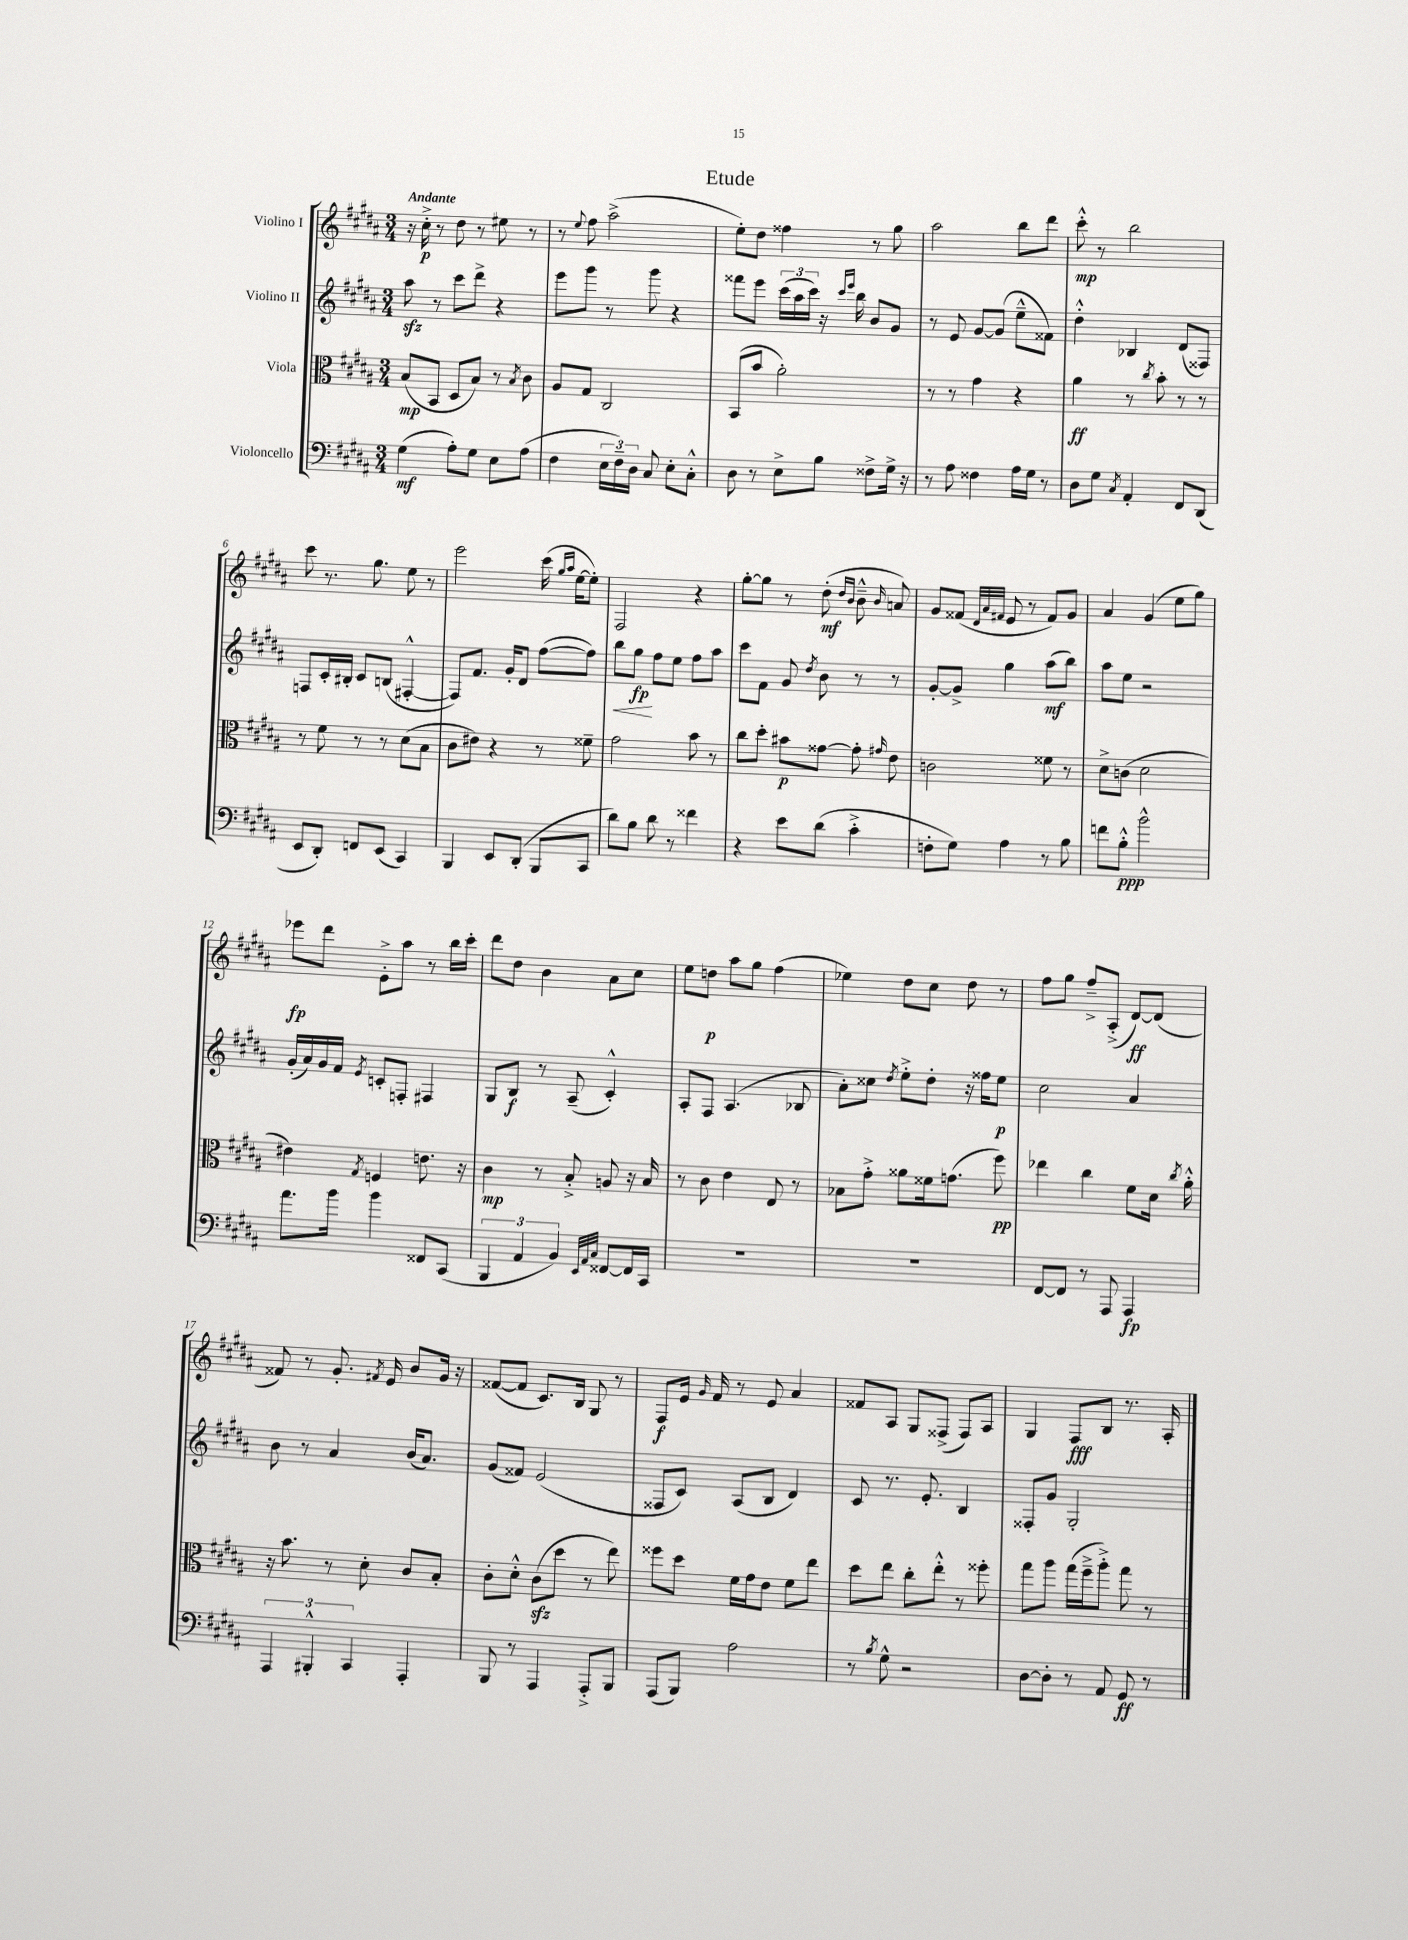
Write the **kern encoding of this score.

**kern	**dynam	**kern	**dynam	**kern	**dynam	**kern	**dynam
*part4	*part4	*part3	*part3	*part2	*part2	*part1	*part1
*staff4	*staff4	*staff3	*staff3	*staff2	*staff2	*staff1	*staff1
*I"Violoncello	*	*I"Viola	*	*I"Violino II	*	*I"Violino I	*
*clefF4	*	*clefC3	*	*clefG2	*	*clefG2	*
*k[f#c#g#d#a#]	*	*k[f#c#g#d#a#]	*	*k[f#c#g#d#a#]	*	*k[f#c#g#d#a#]	*
*M3/4	*	*M3/4	*	*M3/4	*	*M3/4	*
=1	=1	=1	=1	=1	=1	=1	=1
!	!	!	!	!	!	!LO:TX:a:B:t=Andante	!
(4G#\	mf	(8B/L	mp	8aa#zz\	.	16r	.
.	.	.	.	.	.	16cc#'^\	p
.	.	8BB/J	.	8r	.	8r	.
8A#'\L)	.	8D#/L	.	8ccc#\L	.	8dd#\	.
8G#\J	.	8B/J)	.	8ddd#^\J	.	8r	.
8E\L	.	8r	.	4r	.	8ee#X\	.
.	.	8qB/	.	.	.	.	.
(8A#\J	.	8c#\	.	.	.	8r	.
=2	=2	=2	=2	=2	=2	=2	=2
4F#\	.	8A#/L	.	8eee\L	.	8r	.
.	.	.	.	.	.	8qqee/	.
.	.	8G#/J	.	8ggg#\J	.	8ff#\	.
24E\LL	.	2C#/	.	8r	.	(2aa#^\	.
24F#~\)	.	.	.	.	.	.	.
24D#\JJ	.	.	.	.	.	.	.
8C#/	.	.	.	8ggg#\	.	.	.
8E'\L	.	.	.	4r	.	.	.
8C#'^^\J	.	.	.	.	.	.	.
=3	=3	=3	=3	=3	=3	=3	=3
8D#\	.	(8BB/L	.	8fff##X\L	.	8ee'\L)	.
8r	.	8b/J	.	8eee\J	.	8dd#\J	.
8E^\L	.	2a#'\)	.	(24ccc#\LL	.	4ff##X\	.
.	.	.	.	24aa#\	.	.	.
.	.	.	.	24ccc#\JJ)	.	.	.
8B\J	.	.	.	16r	.	.	.
.	.	.	.	16qqccc#/LL	.	.	.
.	.	.	.	16qqeee/JJ	.	.	.
.	.	.	.	16bb\	.	.	.
8F##X^\L	.	.	.	8b/L	.	8r	.
16G#^\Jk	.	.	.	8g#/J	.	8gg#\	.
16r	.	.	.	.	.	.	.
=4	=4	=4	=4	=4	=4	=4	=4
8r	.	8r	.	8r	.	2aa#\	.
8A#\	.	8r	.	8e/	.	.	.
4F##X\	.	4g#\	.	[8g#/L	.	.	.
.	.	.	.	(8g#/J]	.	.	.
16A#\LL	.	4r	.	8ee~^^\L	.	8bb\L	.
16G#\JJ	.	.	.	.	.	.	.
8r	.	.	.	8f##X\J)	.	8ddd#\J	.
=5	=5	=5	=5	=5	=5	=5	=5
8D#\L	.	4a#\	ff	4dd#'^^\	.	8ccc#'^^\	mp
8G#\J	.	.	.	.	.	8r	.
8qC#/	.	.	.	.	.	.	.
4AA#'/	.	8r	.	4B-X/	.	2bb\	.
.	.	8qcc#/	.	.	.	.	.
.	.	8b'\	.	.	.	.	.
8FF#/L	.	8r	.	(8d#/L	.	.	.
(8DD#/J	.	8r	.	8F##X/J)	.	.	.
!!LO:LB:g=z
=6	=6	=6	=6	=6	=6	=6	=6
8EE/L	.	8r	.	8Fn/L	.	8ccc#\	.
8DD#'/J)	.	8f#\	.	16c#'/L	.	8.r	.
.	.	.	.	16B#X'/JJ	.	.	.
8FFn/L	.	8r	.	8c#/L	.	.	.
.	.	.	.	.	.	8.gg#\	.
(8EE/J	.	8r	.	(8Bn/J	.	.	.
4CC#/)	.	(8d#\L	.	[4F#X'^^/	.	8ee\	.
.	.	8B\J	.	.	.	8r	.
=7	=7	=7	=7	=7	=7	=7	=7
4BBB/	.	8c#\L	.	8F#/L])	.	2eee\	.
.	.	8e#X\J)	.	8.f#/J	.	.	.
8EE/L	.	4r	.	.	.	.	.
.	.	.	.	16g#'/KL	.	.	.
(8DD#'/J	.	.	.	8d#/J	.	.	.
8BBB/L	.	8r	.	([8ff#\L	.	(16ccc#\	.
.	.	.	.	.	.	16qqgg#/LL	.
.	.	.	.	.	.	16qqaa#/JJ	.
.	.	.	.	.	.	[16ee\KL	.
8CC#/J	.	8f##X~\	.	8ff#\J])	.	8ee'\J])	.
=8	=8	=8	=8	=8	=8	=8	=8
!	!	!	!	!	!LO:HP:b	!	!
8d#\L)	.	2g#\	.	8bb\L	<	2F#/	.
8B\J	.	.	.	8gg#\J	fp	.	.
8d#\	.	.	.	8ff#\L	[	.	.
8r	.	.	.	8ee\J	.	.	.
4f##X\	.	8b\	.	8ff#\L	.	4r	.
.	.	8r	.	8aa#\J	.	.	.
=9	=9	=9	=9	=9	=9	=9	=9
4r	.	8cc#\L	.	8ccc#\L	.	[8gg#'\L	.
.	.	8dd#'\J	.	8f#\J	.	8gg#\J]	.
8e\L	.	8b#X\L	p	8g#/	.	8r	.
.	.	.	.	8qdd#/	.	.	.
(8d#\J	.	[8g##X\J	.	8b\	.	(8dd#'\	mf
.	.	.	.	.	.	16qqdd#/LL	.
.	.	.	.	.	.	16qqb/JJ	.
4c#'^\	.	8g##'\]	.	8r	.	8b~^^\	.
.	.	16qqg#X/	.	.	.	16qqb/	.
.	.	8e\	.	8r	.	8an/)	.
=10	=10	=10	=10	=10	=10	=10	=10
8Fn'\L	.	2cn\	.	[8g#'/L	.	8g#/L	.
8G#\J)	.	.	.	8g#^/J]	.	(8f##X/J	.
.	.	.	.	.	.	32qqd#/LLL	.
.	.	.	.	.	.	32qqa#/	.
.	.	.	.	.	.	32qqf#X/JJJ	.
4A#\	.	.	.	4gg#\	.	8e/	.
.	.	.	.	.	.	8r	.
8r	.	8f##X\	.	(8aa#\L	mf	8f#/L)	.
8B\	.	8r	.	8bb\J)	.	8g#/J	.
=11	=11	=11	=11	=11	=11	=11	=11
8fn\L	.	8d#^\L	.	8aa#\L	.	4a#/	.
8B'^^\J	ppp	(8cn\J	.	8ee\J	.	.	.
2b^^\	.	2d#\	.	2r	.	(4g#/	.
.	.	.	.	.	.	8ee\L	.
.	.	.	.	.	.	8gg#\J)	.
!!LO:LB:g=z
=12	=12	=12	=12	=12	=12	=12	=12
8.a#\L	.	4e#X\)	.	(16g#'/LL	.	8eee-X\L	fp
.	.	.	.	16a#/)	.	.	.
.	.	.	.	16g#/	.	8ddd#\J	.
16b\Jk	.	.	.	16f#/JJ	.	.	.
.	.	8qG#/	.	8qe/	.	.	.
4b\	.	4Fn/	.	8cn'/L	.	8e'^\L	.
.	.	.	.	8Fn'/J	.	8aa#\J	.
8FF##X/L	.	8.en\	.	4F#X/	.	8r	.
(8CC#/J	.	.	.	.	.	16bb\LL	.
.	.	16r	.	.	.	16ccc#'\JJ	.
=13	=13	=13	=13	=13	=13	=13	=13
6BBB/	.	4c#\	mp	8G#/L	.	8ddd#\L	.
.	.	.	.	8B/J	f	8dd#\J	.
6AA#/	.	.	.	.	.	.	.
.	.	8r	.	8r	.	4b\	.
6BB/)	.	.	.	.	.	.	.
.	.	8B'^/	.	(8A#~/	.	.	.
32qqEE/LLL	.	.	.	.	.	.	.
32qqAA#/	.	.	.	.	.	.	.
32qqC#/JJJ	.	.	.	.	.	.	.
[8FF##X/L	.	8An/	.	4c#'^^/)	.	8a#\L	.
16FF##/L]	.	16r	.	.	.	8cc#\J	.
16CC#/JJ	.	16B/	.	.	.	.	.
=14	=14	=14	=14	=14	=14	=14	=14
2.r	.	8r	.	8A#'/L	.	8ee\L	.
.	.	8c#\	.	8F#/J	.	8ddn\J	p
.	.	4e\	.	(4.A#/	.	8aa#\L	.
.	.	.	.	.	.	8gg#\J	.
.	.	8E/	.	.	.	(4ff#\	.
.	.	8r	.	8B-X/	.	.	.
=15	=15	=15	=15	=15	=15	=15	=15
2.r	.	8B-X\L	.	8a#'\L)	.	4ee-X\)	.
.	.	8g#'^\J	.	8cc##X\J	.	.	.
.	.	.	.	8qdd#/	.	.	.
.	.	8a##X\L	.	8ee'^\L	.	8dd#\L	.
.	.	16f##X\k	.	8dd#'\J	.	8cc#\J	.
.	.	(8.gn\J	.	.	.	.	.
.	.	.	.	16r	.	8dd#\	.
.	.	.	.	16ff##X\KL	.	.	.
.	.	8ff#\)	pp	8ee\J	p	8r	.
=16	=16	=16	=16	=16	=16	=16	=16
[8FF#/L	.	4ee-X\	.	2cc#\	.	8ff#\L	.
8FF#/J]	.	.	.	.	.	8gg#\J	.
8r	.	4cc#\	.	.	.	8ff#~^/L	.
8AAA#/	.	.	.	.	.	(8A#'^/J	.
4AAA#/	fp	8f#\L	.	4a#/	.	[8d#/L)	ff
.	.	16d#\Jk	.	.	.	(8d#/J]	.
.	.	8qcc#/	.	.	.	.	.
.	.	16a#'^^\	.	.	.	.	.
!!LO:LB:g=z
=17	=17	=17	=17	=17	=17	=17	=17
6AAA#/	.	16r	.	8b\	.	8f##X/)	.
.	.	8.b\	.	.	.	.	.
.	.	.	.	8r	.	8r	.
6BBB#X'^^/	.	.	.	.	.	.	.
.	.	8r	.	4a#/	.	8.g#'/	.
6CC#/	.	.	.	.	.	.	.
.	.	8d#'\	.	.	.	.	.
.	.	.	.	.	.	8qf#X/	.
.	.	.	.	.	.	16e/	.
4AAA#'/	.	8c#/L	.	(16b/KL	.	8b/L	.
.	.	.	.	8.a#/J)	.	.	.
.	.	8B'/J	.	.	.	16g#/Jk	.
.	.	.	.	.	.	16r	.
=18	=18	=18	=18	=18	=18	=18	=18
8BBB/	.	8c#'\L	.	(8g#/L	.	([8f##X/L	.
8r	.	8d#'^^\J	.	8f##X/J)	.	8f##/J]	.
4AAA#/	.	(8c#zz\L	.	(2e/	.	8.c#/L)	.
.	.	8dd#\J	.	.	.	.	.
.	.	.	.	.	.	16B/Jk	.
8AAA#'^/L	.	8r	.	.	.	8G#/	.
8BBB/J	.	8ee\)	.	.	.	8r	.
=19	=19	=19	=19	=19	=19	=19	=19
(8AAA#/L	.	8ff##X\L	.	8F##X/L	.	8F#/L	f
8BBB/J)	.	8dd#\J	.	8c#/J)	.	16e/Jk	.
.	.	.	.	.	.	16qqg#/	.
.	.	.	.	.	.	16f#/	.
2A#\	.	16f#\LL	.	(8A#/L	.	8r	.
.	.	16g#\J	.	.	.	.	.
.	.	8e\J	.	8B/J	.	8e/	.
.	.	8f#\L	.	4d#/)	.	4a#/	.
.	.	8ee\J	.	.	.	.	.
=20	=20	=20	=20	=20	=20	=20	=20
8r	.	8dd#\L	.	8c#/	.	8f##X/L	.
8qB/	.	.	.	.	.	.	.
8G#^^\	.	8ee\J	.	8.r	.	8A#/J	.
2r	.	8cc#'\L	.	.	.	8G#/L	.
.	.	.	.	8.e'/	.	.	.
.	.	8ee'^^\J	.	.	.	(8F##X^/J	.
.	.	8r	.	4B/	.	8F##/L)	.
.	.	8ff##X'\	.	.	.	8A#/J	.
=21	=21	=21	=21	=21	=21	=21	=21
[8D#\L	.	8gg#\L	.	8F##X'/L	.	4G#/	.
8D#'\J]	.	8aa#\J	.	8g#/J	.	.	.
8r	.	(16gg#\LL	.	2G#'/	.	8F#/L	fff
.	.	16ff#~^\J	.	.	.	.	.
8AA#/	.	8aa#'^\J)	.	.	.	8B/J	.
8GG#/	ff	8gg#\	.	.	.	8.r	.
8r	.	8r	.	.	.	.	.
.	.	.	.	.	.	16A#'/	.
==	==	==	==	==	==	==	==
*-	*-	*-	*-	*-	*-	*-	*-
